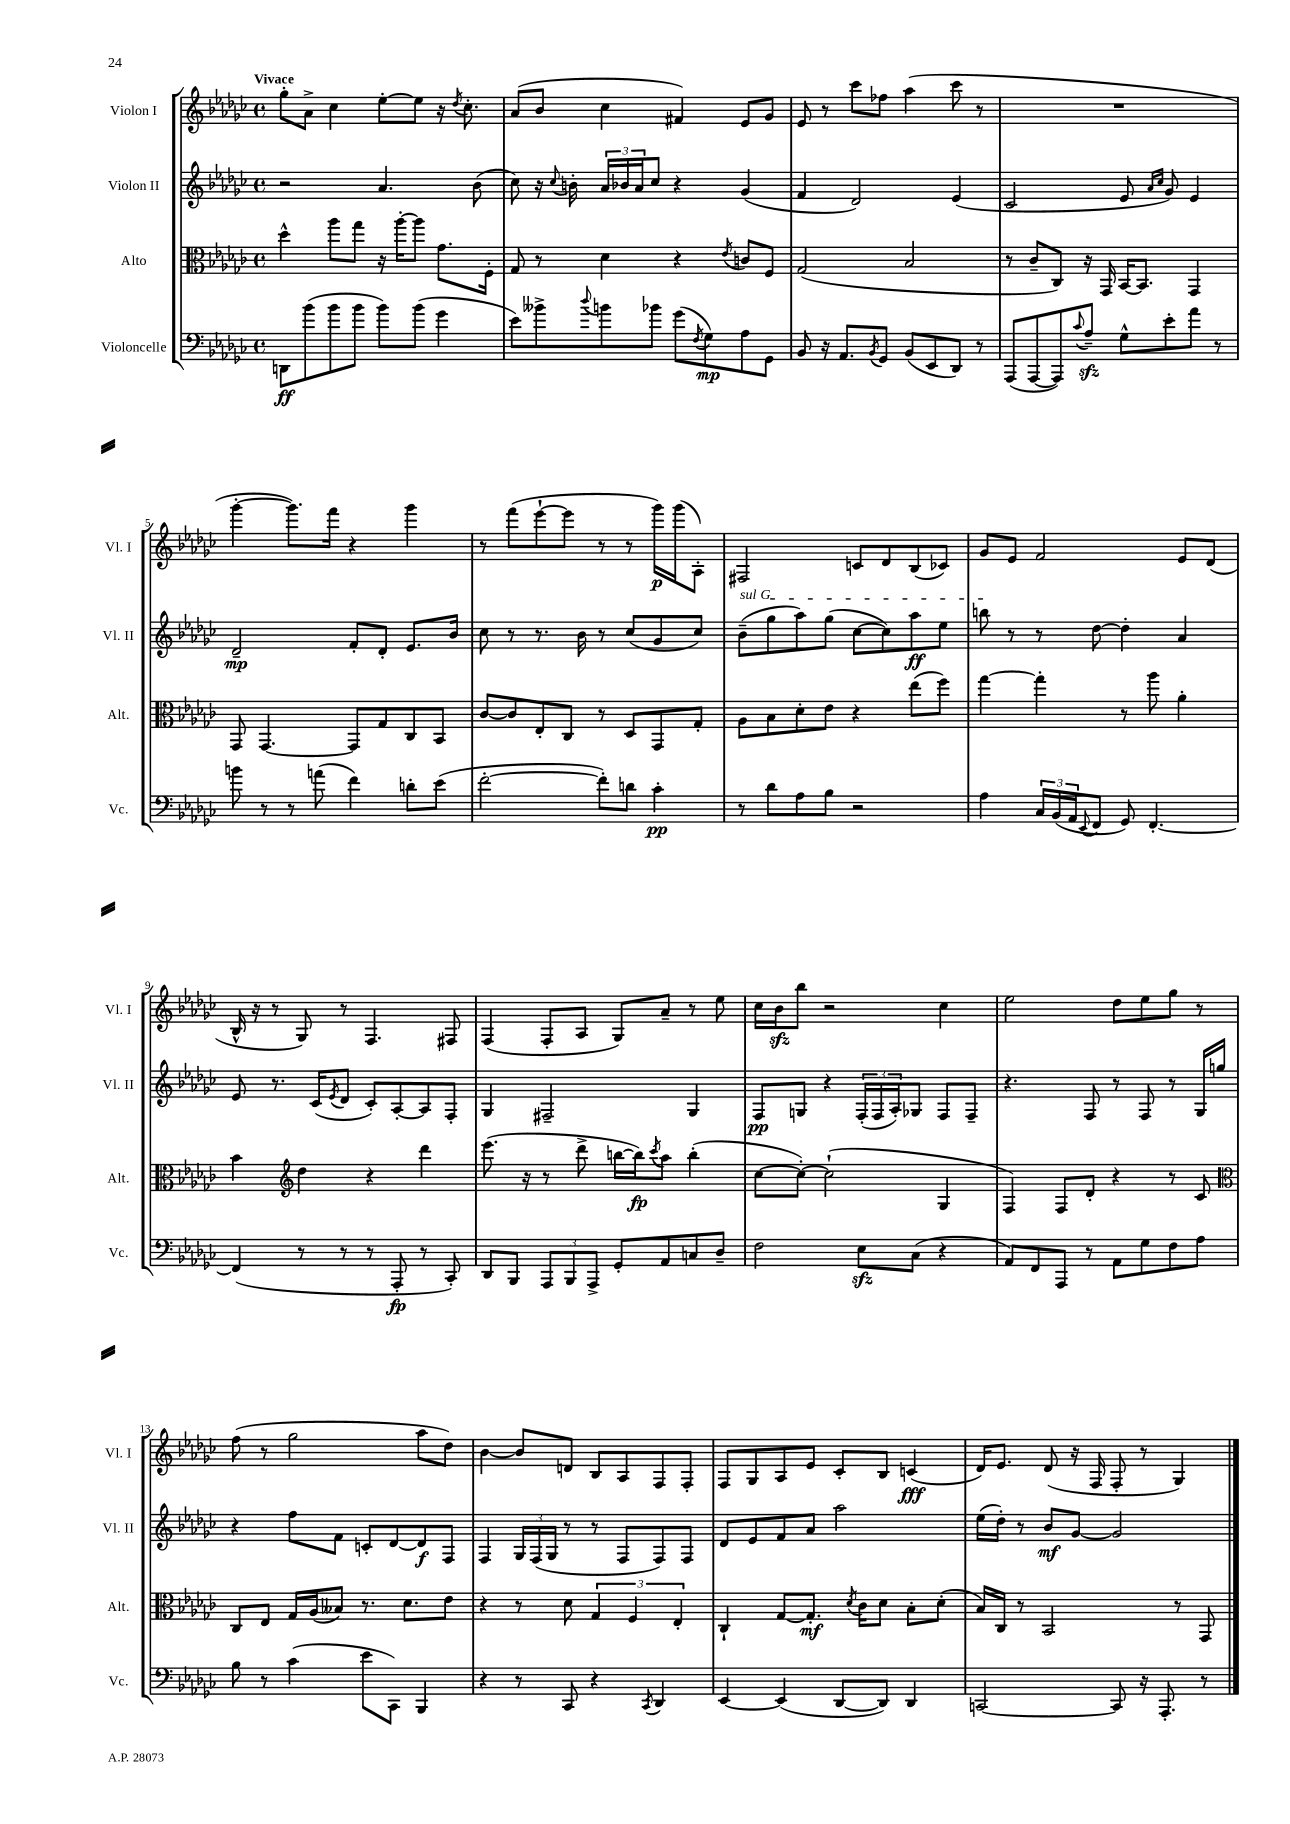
<<
\new StaffGroup <<
\new Staff = "s0" \with { instrumentName = "Violon I" shortInstrumentName = "Vl. I" } {
    \clef treble \key ges \major \defaultTimeSignature \time 4/4 \tempo "Vivace"
    ges''8-. aes'8-> ces''4 ees''8~-. ees''8 r16 \acciaccatura { des''8 } ces''8.-. |
    aes'8( bes'8 ces''4 fis'4) ees'8 ges'8 |
    ees'8 r8 ces'''8 fes''8 aes''4( ces'''8 r8 |
    R1 |
    ges'''4~-. ges'''8.) f'''16 r4 ges'''4 |
    r8 f'''8( ees'''8~-! ees'''8 r8 r8 ges'''16\p) ges'''16( aes8-.) |
    fis2 c'8 des'8 bes8( ces'8) |
    ges'8 ees'8 f'2 ees'8 des'8( |
    bes16-^ r16 r8 ges8) r8 f4. fis8 |
    f4( f8-. aes8 ges8) aes'8-- r8 ees''8 |
    ces''16 bes'16\sfz bes''8 r2 ces''4 |
    ees''2 des''8 ees''8 ges''8 r8 |
    f''8( r8 ges''2 aes''8 des''8) |
    bes'4~ bes'8 d'8 bes8 aes8 f8 f8-. |
    f8 ges8 aes8 ees'8 ces'8-. bes8 c'4\fff( |
    des'16) ees'8. des'8( r16 f16 f8-. r8 ges4) \bar "|." |
}
\new Staff = "s1" \with { instrumentName = "Violon II" shortInstrumentName = "Vl. II" } {
    \clef treble \key ges \major \defaultTimeSignature \time 4/4
    r2 aes'4. bes'8( |
    ces''8) r16 \appoggiatura { ces''8 } b'16-. \tuplet 3/2 { aes'16 bes'16 aes'16 } ces''8 r4 ges'4( |
    f'4 des'2) ees'4( |
    ces'2 ees'8 \grace { aes'16 ces''16 } ges'8) ees'4 |
    des'2--\mp f'8-. des'8-. ees'8. bes'16 |
    ces''8 r8 r8. bes'16 r8 ces''8( ges'8 ces''8) |
    \once \override TextSpanner.bound-details.left.text = \markup { \italic "sul G" } bes'8--\startTextSpan( ges''8 aes''8) ges''8( ces''8~ ces''8) aes''8\ff ees''8 |
    b''8\stopTextSpan r8 r8 des''8~ des''4-. aes'4 |
    ees'8 r8. ces'16( \acciaccatura { ees'8 } des'8 ces'8-.) aes8~-. aes8 f8-. |
    ges4 fis2-- ges4 |
    f8\pp g8 r4 \tuplet 3/2 { f16-.( f16 aes16-.) } ges8 f8 f8-- |
    r4. f8 r8 f8 r8 ges16 g''16 |
    r4 f''8 f'8 c'8-. des'8~ des'8\f f8 |
    f4 \tuplet 3/2 { ges16 f16( ges16 } r8 r8 f8 f8) f8 |
    des'8 ees'8 f'8 aes'8 aes''2 |
    ees''16( des''16-.) r8 bes'8\mf ges'8~ ges'2 \bar "|." |
}
\new Staff = "s2" \with { instrumentName = "Alto" shortInstrumentName = "Alt." } {
    \clef alto \key ges \major \defaultTimeSignature \time 4/4
    des''4-^ aes''8 ges''8 r16 aes''16~-. aes''8 ges'8. f16-. |
    ges8 r8 des'4 r4 \acciaccatura { ees'8 } c'8 f8 |
    ges2( bes2 |
    r8 ces'8-- ces8) r16 ges,16 bes,16~ bes,8. ges,4 |
    ges,8 ges,4.~ ges,8 ges8 ces8 bes,8 |
    ces'8~ ces'8 ees8-. ces8 r8 des8 ges,8 ges8-. |
    aes8 bes8 des'8-. ees'8 r4 ees''8( f''8) |
    ges''4~ ges''4-. r8 aes''8 aes'4-. |
    bes'4 \clef treble des''4 r4 des'''4 |
    ees'''8.( r16 r8 des'''8-> b''16~ b''16\fp) \acciaccatura { ces'''8 } aes''8 b''4-.( |
    ces''8~ ces''8~-.) ces''2-!( ges4 |
    f4) f8 des'8-. r4 r8 ces'8 |
    \clef alto ces8 ees8 ges16 aes16( beses8) r8. des'8. ees'8 |
    r4 r8 des'8 \tuplet 3/2 { ges4 f4 ees4-. } |
    ces4-! ges8~ ges8.-.\mf \acciaccatura { des'8 } ces'16 des'8 bes8-. des'8-.( |
    bes16) ces16 r8 bes,2 r8 ges,8 \bar "|." |
}
\new Staff = "s3" \with { instrumentName = "Violoncelle" shortInstrumentName = "Vc." } {
    \clef bass \key ges \major \defaultTimeSignature \time 4/4
    d,8\ff bes'8( bes'8 bes'8 bes'8) bes'8( ges'4 |
    ees'8) beses'8-> \appoggiatura { des''8 } b'8 bes'8 ges'8( \acciaccatura { f8 } ges8\mp) aes8 ges,8 |
    bes,8 r16 aes,8. \acciaccatura { bes,8 } ges,8 bes,8( ees,8 des,8) r8 |
    aes,,8( aes,,8~ aes,,8) \appoggiatura { ces'8 } aes8--\sfz ges8-^ ees'8-. aes'8 r8 |
    b'8 r8 r8 a'8( f'4) d'8-. ees'8( |
    f'2~-. f'8-.) d'8 ces'4-.\pp |
    r8 des'8 aes8 bes8 r2 |
    aes4 \tuplet 3/2 { ces16 bes,16( aes,16 } \appoggiatura { ees,8 } f,8 ges,8) f,4.~-. |
    f,4( r8 r8 r8 aes,,8-.\fp r8 ces,8-.) |
    des,8 bes,,8 \tuplet 3/2 { aes,,8 bes,,8 aes,,8-> } ges,8-. aes,8 c8 des8-- |
    f2 ees8\sfz ces8( r4 |
    aes,8) f,8 aes,,8 r8 aes,8 ges8 f8 aes8 |
    bes8 r8 ces'4( ees'8 ces,8) bes,,4 |
    r4 r8 ces,8 r4 \acciaccatura { ces,8 } des,4 |
    ees,4~ ees,4( des,8~ des,8) des,4 |
    c,2~ c,8 r16 aes,,8.-. r8 \bar "|." |
}
>>
>>
